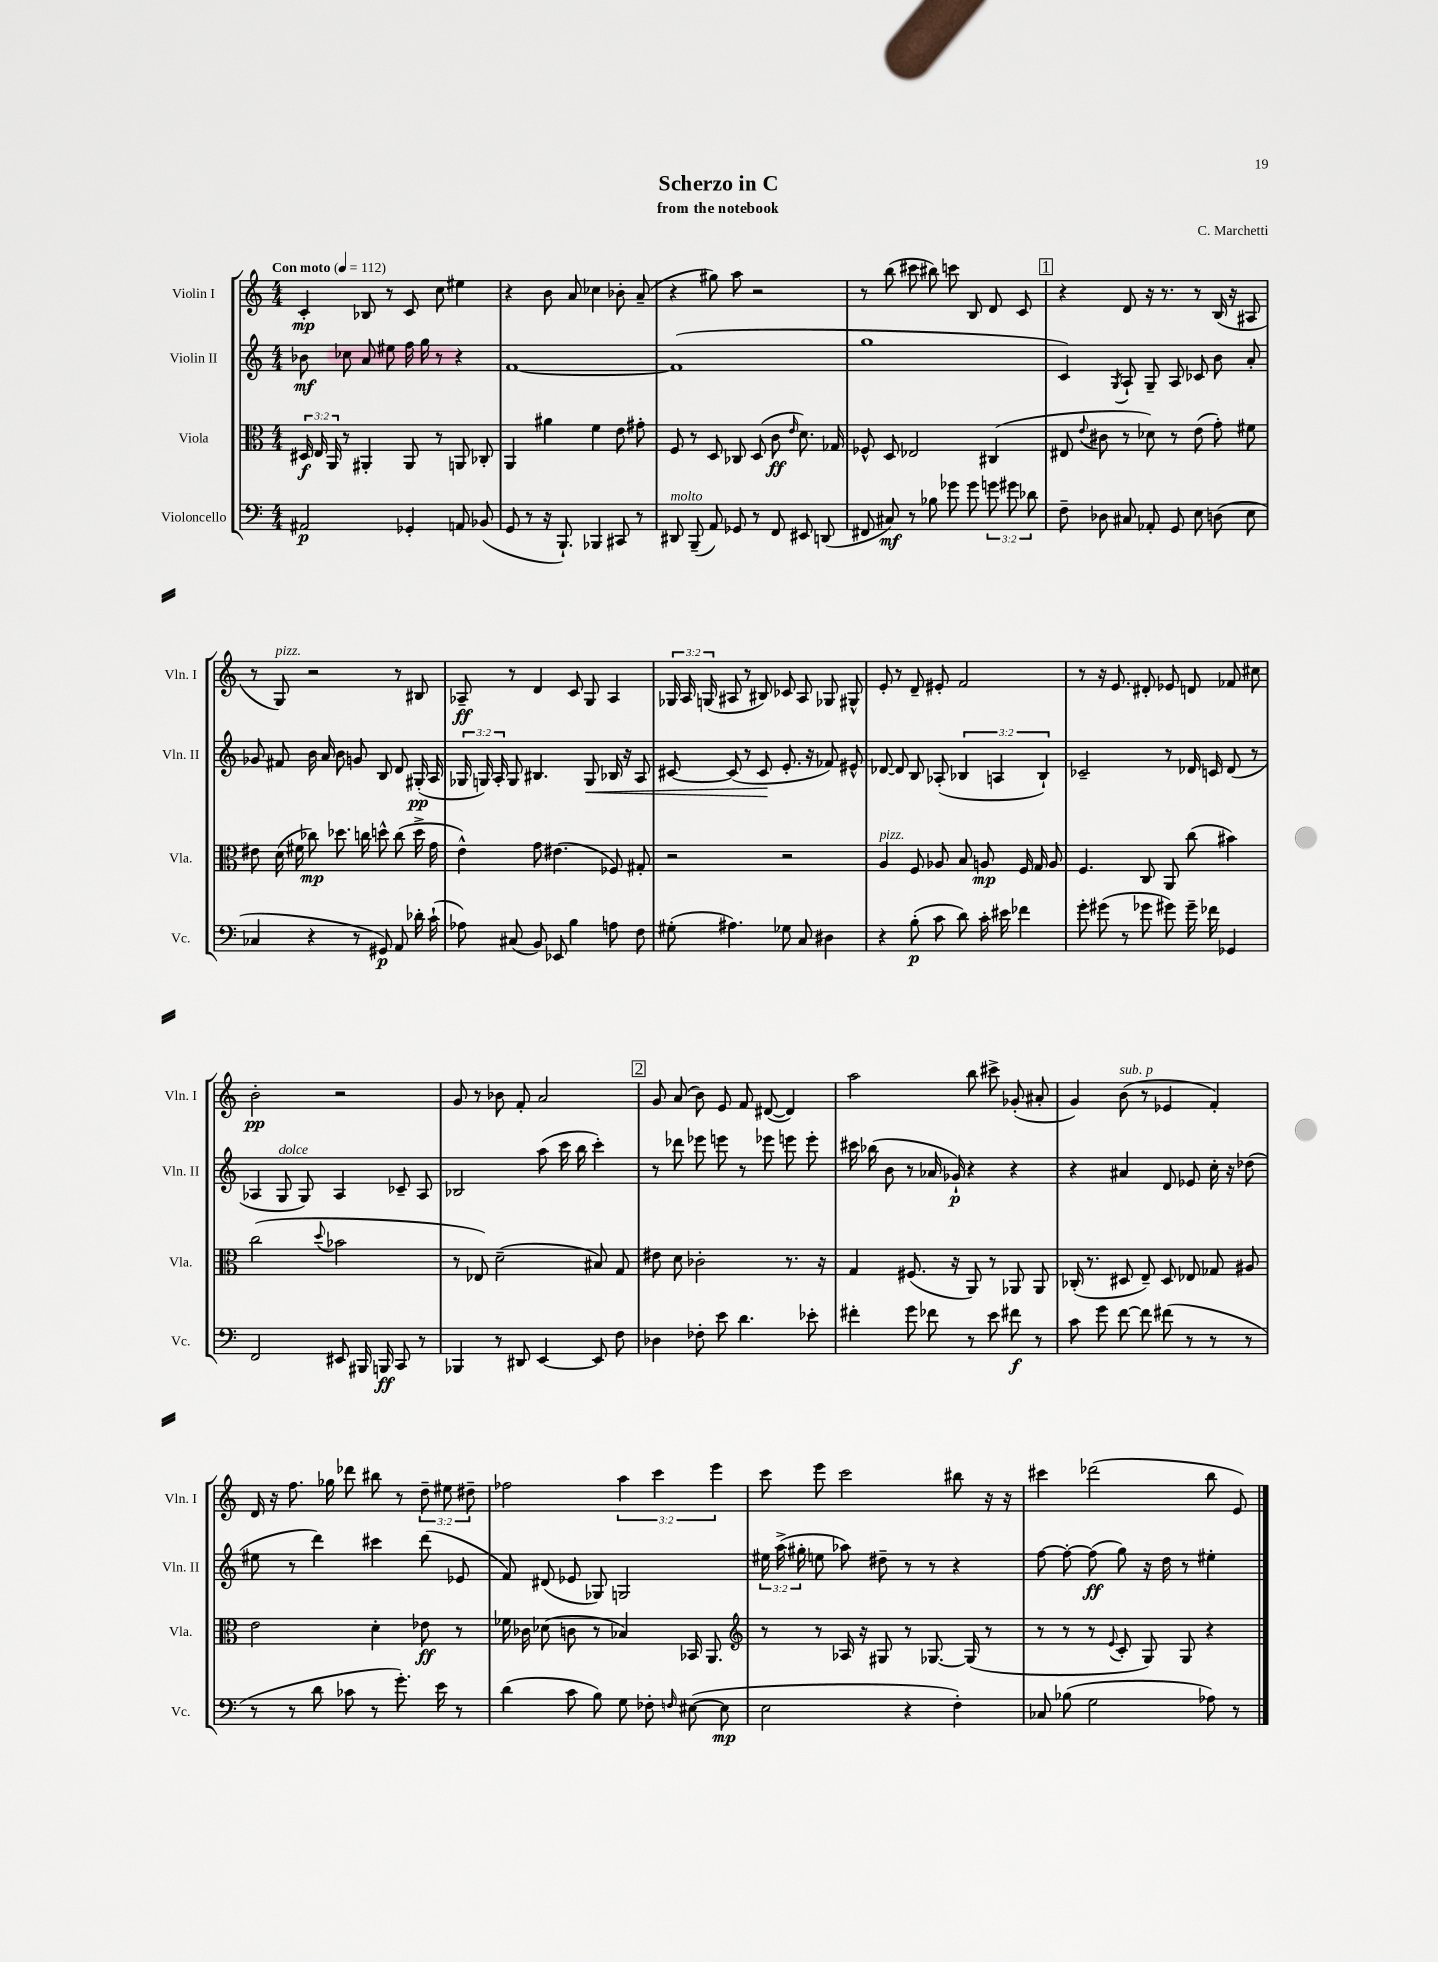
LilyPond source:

\header { title = "Scherzo in C" composer = "C. Marchetti" subtitle = "from the notebook" }
<<
\new StaffGroup <<
\new Staff = "s0" \with { instrumentName = "Violin I" shortInstrumentName = "Vln. I" } {
    \clef treble \key c \major \numericTimeSignature \time 4/4 \override Staff.TupletNumber.text = #tuplet-number::calc-fraction-text \tempo "Con moto" 4 = 112
    \autoBeamOff c'4-.\mp bes8 r8 c'8 c''8 eis''4 |
    r4 b'8 a'8 ces''4 bes'8-. a'8--( |
    r4 gis''8) a''8 r2 |
    r8 b''8( cis'''8 bis''8) c'''8 b8 d'8 c'8 |
    \mark \markup { \box "1" } r4 d'8 r16 r8. r8 b16( r16 ais8 |
    r8 g8^\markup { \italic "pizz." }) r2 r8 bis8 |
    aes8--\ff r8 d'4 c'8 g8 aes4 |
    \tuplet 3/2 { ges16 a16 g16( } ais8 r8 bis8) ces'8 ais8 ges8 gis8-^ |
    e'8-. r8 d'8-- eis'8-. f'2 |
    r8 r16 e'8. dis'8-. ees'8 d'8 fes'8 cis''8 |
    b'2-.\pp r2 |
    g'8 r8 bes'8 f'8-. a'2 |
    \mark \markup { \box "2" } g'8 a'8( b'8) e'8 f'8 dis'8~( dis'4) |
    a''2 b''8 cis'''8-> ges'8-.( ais'8-. |
    g'4) b'8^\markup { \italic "sub. p" }( r8 ees'4 f'4-.) |
    d'16 r16 f''8. ges''16 des'''8 bis''8 r8 \tuplet 3/2 { d''8-- eis''8 dis''8-- } |
    fes''2 \tuplet 3/2 { a''4 c'''4 e'''4 } |
    c'''8 e'''8 c'''2 bis''8 r16 r16 |
    cis'''4 des'''2( b''8 e'8) \bar "|." |
}
\new Staff = "s1" \with { instrumentName = "Violin II" shortInstrumentName = "Vln. II" } {
    \clef treble \key c \major \numericTimeSignature \time 4/4 \override Staff.TupletNumber.text = #tuplet-number::calc-fraction-text
    \autoBeamOff bes'8\mf ces''8 a'8 eis''8 f''16 g''16 r8 r4 |
    f'1~ |
    f'1( |
    g''1 |
    \mark \markup { \box "1" } c'4) \acciaccatura { g8 } a8-! g8-- a8 ces'8 b'8 a'8-. |
    ges'8 fis'8 b'16 a'16 b'8 g'8 b8 d'8 gis16-.\pp( a16 |
    \tuplet 3/2 { ges16 g16) a16-. } g8 bis4. g8\< bes16 r16 a8 |
    cis'8~ cis'8( r8 cis'8\! e'8.-. r16 fes'8) eis'8-^ |
    des'8~ des'8 b8 aes8-.( \tuplet 3/2 { bes4 a4 bes4-!) } |
    ces'2-- r8 des'16 c'16 des'8( r8 |
    aes4 g8^\markup { \italic "dolce" } g8) aes4 ces'8-- aes8 |
    bes2 a''8( c'''16 b''16 c'''4-.) |
    \mark \markup { \box "2" } r8 des'''8 ees'''8 e'''8 r8 ees'''8 e'''8 e'''8-. |
    cis'''16 bes''16( b'8 r8 aes'16 ges'16-!\p) r4 r4 |
    r4 ais'4 d'8 ees'8 c''16-. r16 des''8( |
    eis''8 r8 d'''4) cis'''4 d'''8( ees'8 |
    f'8) dis'8( ees'8 ges8) g2 |
    \tuplet 3/2 { eis''16 a''16->( gis''16-. } e''8 aes''8) dis''8-- r8 r8 r4 |
    f''8~ f''8~-. f''8\ff( g''8) r16 d''16 r8 eis''4-. \bar "|." |
}
\new Staff = "s2" \with { instrumentName = "Viola" shortInstrumentName = "Vla." } {
    \clef alto \key c \major \numericTimeSignature \time 4/4 \override Staff.TupletNumber.text = #tuplet-number::calc-fraction-text
    \autoBeamOff \tuplet 3/2 { dis16\f e16 a,16 } r8 ais,4-. ais,8 r8 a,8 ces8-. |
    a,4 ais'4 f'4 e'8 gis'8-. |
    f8 r8 d8 ces8 d8( c'8\ff \grace { e'16 } d'8.) ges16 |
    fes8-^ d8 ees2 cis4( |
    \mark \markup { \box "1" } eis8 \appoggiatura { e'8 } cis'8 r8 des'8) r8 e'8( g'8-.) fis'8 |
    eis'8 d'16( fis'16 ces''8\mp) des''8. c''16 d''8-^ c''8( d''16-> g'16 |
    e'4-^) g'8 eis'4.( fes8) gis8-. |
    r2 r2 |
    a4^\markup { \italic "pizz." } f8 aes8 b8 a8\mp f16 g16 a8 |
    f4. c8 a,8 c''8( bis'4) |
    c''2( \appoggiatura { d''8 } bes'2 |
    r8 ees8) d'2--( bis8) g8 |
    \mark \markup { \box "2" } eis'8 d'8 ces'2-. r8. r16 |
    g4 fis8.( r16 a,8) r8 aes,8 aes,8 |
    ces16-.( r8. dis8 e8--) dis8 ees8 ges8 ais8 |
    e'2 d'4-. ees'8\ff r8 |
    fes'16 ces'16 des'8( c'8 r8 bes4) bes,16 a,8. |
    \clef treble r8 r8 aes16 r16 gis8 r8 ges8.~ ges16( r8 |
    r8 r8 r8 \appoggiatura { e'8 } c'8-. g8) g8 r4 \bar "|." |
}
\new Staff = "s3" \with { instrumentName = "Violoncello" shortInstrumentName = "Vc." } {
    \clef bass \key c \major \numericTimeSignature \time 4/4 \override Staff.TupletNumber.text = #tuplet-number::calc-fraction-text
    \autoBeamOff ais,2\p ges,4-. a,8 bes,8( |
    g,8 r8 r16 b,,8.-!) bes,,4 cis,8 r8 |
    dis,8^\markup { \italic "molto" } b,,8--( a,8) ges,8 r8 f,8 eis,8 d,8( |
    fis,8 cis8\mf) r8 bes8 ges'8 ges'8 \tuplet 3/2 { g'8 gis'8 des'8 } |
    \mark \markup { \box "1" } f8-- des8 cis8 aes,8-. g,8 e8 d8( e8 |
    ces4 r4 r8 gis,8\p) a,8 des'16-. c'16-!( |
    aes8) cis8( b,8) ees,8 b4 a8 f8 |
    gis8-.( ais4.) ges8 c8 dis4 |
    r4 b8-.\p( c'8 d'8) c'16-. eis'16 fes'4 |
    g'8-. gis'8( r8 ges'8 gis'8) gis'16-- fes'16 ges,4 |
    f,2 eis,8 bis,,16 b,,16\ff c,8 r8 |
    bes,,4 r8 dis,8 e,4~ e,8 f8 |
    \mark \markup { \box "2" } des4 fes8-. e'8 d'4. ees'8-. |
    fis'4-. g'8 fes'8 r8 e'8 fis'8\f r8 |
    c'8 g'8 f'8~ f'8 fis'8( r8 r8 r8 |
    r8 r8 d'8 ces'8 r8 g'8.-.) e'16 r8 |
    d'4( c'8 b8) g8 fes8-. \grace { f16 } eis8~( eis8\mp |
    e2 r4 f4-.) |
    ces8 bes8( g2 aes8) r8 \bar "|." |
}
>>
>>
\layout { \context { \Score \remove "Bar_number_engraver" } }
